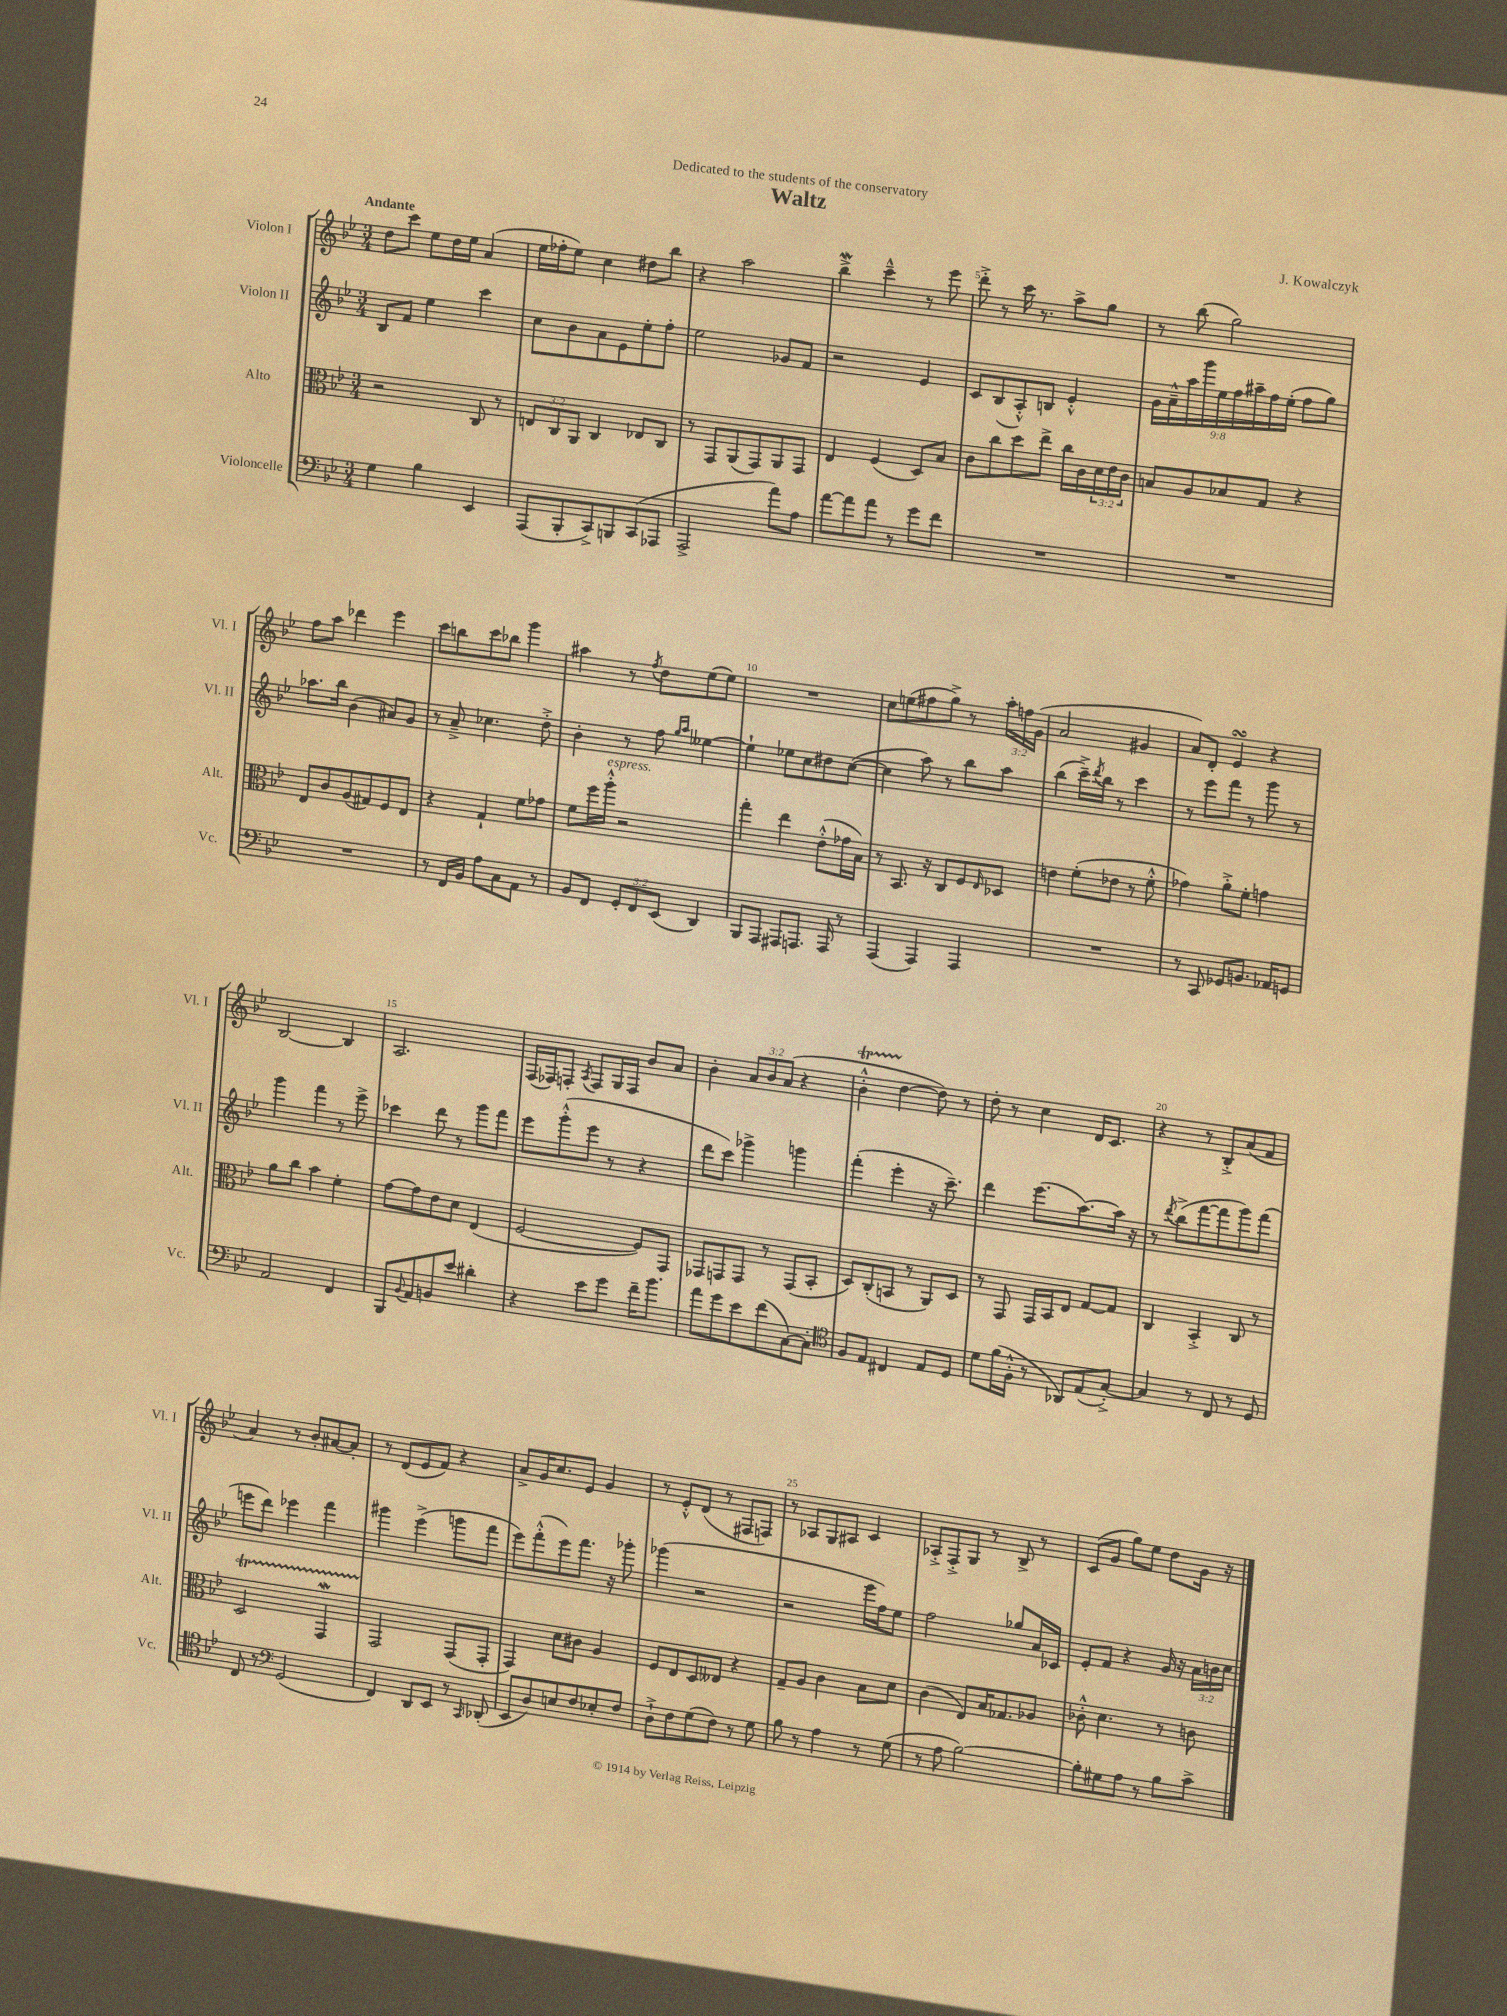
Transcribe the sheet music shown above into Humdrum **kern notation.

**kern	**kern	**kern	**kern
*staff4	*staff3	*staff2	*staff1
*clefF4	*clefC3	*clefG2	*clefG2
*k[b-e-]	*k[b-e-]	*k[b-e-]	*k[b-e-]
*M3/4	*M3/4	*M3/4	*M3/4
4G	2r	8B-	8dd
.	.	8f	8ccc
4B-	.	4ee-	8ee-
.	.	.	16dd
.	.	.	16ee-
4EE-	8C	4ccc	(4a
.	8r	.	.
=	=	=	=
(8AAA	12E	8cc	16ee-
.	.	.	16ff-'
.	12C	.	.
8BBB-'	.	8b-	8ee-)
.	12AA	.	.
8CC^)	4C	8a	4cc
8BBB	.	8e-	.
(8CC	8E-	8ee-'	8dd#
8AAA-	8C	8ff'	8bb-
=	=	=	=
2AAA^	8r	2ee-	4r
.	8GG	.	.
.	(8AA	.	2aa
.	8GG)	.	.
8a)	8AA	8g-	.
8A	8GG	8f	.
=	=	=	=
[8a	4E-	2r	4bb-^
8a]	.	.	.
8a	(4F	.	4ccc~^^
8r	.	.	.
8g	8D)	4e-	8r
8f	8B-	.	8eee-
=	=	=	=
2.r	8c	8c	8ddd'^
.	8cc	(8B-	8r
.	8dd	8A'^^)	16ccc
.	.	.	8.r
.	8ee-^	8B	.
.	16cc	4e-'^^	8aa^
.	16c	.	.
.	24d	.	8gg
.	24e-	.	.
.	24c	.	.
=	=	=	=
2.r	8B	18g	8r
.	.	18a~^^	.
.	.	18aa	.
.	8A	.	(8bb-
.	.	18ggg	.
.	.	18ee-	.
.	8B-	.	2gg)
.	.	18ff	.
.	.	18aa#~	.
.	8G	.	.
.	.	18ff	.
.	.	(18ee-'	.
.	4r	8ff	.
.	.	8gg)	.
=	=	=	=
2.r	8E-	8.aa-	8ff
.	8c	.	8aa
.	.	16bb-	.
.	(8A	(4b-	4ddd-
.	8G#)	.	.
.	8F	8a#)	4eee-
.	8E-	8g	.
=	=	=	=
8r	4r	8r	8ccc
16FF	.	8a~^	8bb
16BB-	.	.	.
8A	4G`	4.cc-	8ccc
8C	.	.	8bb-
8AA	8f	.	4ggg
8r	8g-	8dd'^	.
=	=	=	=
8BB-	8f	4b-'	4aa#
8FF	16ff	.	.
.	16aa'^^	.	.
12GG'	2r	8r	8r
12FF	.	.	.
.	.	.	8qff
.	.	8ff	8dd
(12EE-	.	.	.
.	.	16qqgg	.
.	.	16qqaa	.
4DD)	.	[4ee--	(8ee-
.	.	.	8ee-)
=	=	=	=
8BBB-	4gg'	4ee--`]	2.r
8AAA	.	.	.
8AAA#	4ee-	8ee-	.
8.AAA	.	8cc	.
.	(8e-'^^	8dd#	.
16AAA	.	.	.
8r	16g-	([8cc	.
.	16B-)	.	.
=	=	=	=
(4AAA	8r	4cc]	8cc
.	8.BB-	.	(8ee
4AAA)	.	8aa)	8ff#
.	16r	.	.
.	8C	8r	8gg^)
4AAA	8F	8bb-	8r
.	16qqE-	.	.
.	8D-	8aa	24aa'
.	.	.	24ff
.	.	.	(24g
=	=	=	=
2.r	4e	(4bb-	2a
.	(8f'	16ccc~^)	.
.	.	8qddd	.
.	.	16bb-	.
.	8e-	8r	.
.	8r	4ccc	4g#
.	8f'^^	.	.
=	=	=	=
8r	4g-)	8r	8a)
8CC	.	8eee-	8d'
8GG-	8a'^	8fff	4e-
8.BB	8f'	8r	.
.	4g	8ggg	4r
16AA-	.	.	.
8GG	.	8r	.
=	=	=	=
2AA	8a	4ggg	[2B-
.	8cc	.	.
.	4b-	4fff	.
4FF	4f'	8r	4B-]
.	.	8eee-^	.
=	=	=	=
8BBB-	[8g	4ccc-	2.A
8qqBB-	.	.	.
8AA	8g]	.	.
8BB	8e-	8ddd	.
8e-	8d	8r	.
4d#'	(4E-	8ggg	.
.	.	8fff	.
=	=	=	=
4r	[2F	8eee-	(16F
.	.	.	16F-)
.	.	(8ggg'^^	8F'
.	.	.	8qA
8e-	.	8eee-	8F
8g	.	8r	16G
.	.	.	16F
16f~	8F])	4r	8b-
8.b-	.	.	.
.	8GG	.	8a
=	=	=	=
8a	8GG-	8ddd	4b-'
8g	8GG	8ccc)	.
8e-	8GG	4ggg-^	12a
.	.	.	12b-
(8f	8r	.	.
.	.	.	(12a
[8C)	(8GG	4ggg	4r
8C']	8BB-'	.	.
=	=	=	=
*clefC4	*	*	*
8F	8D)	(4fff'	4b-'^^
8E-	(8C'	.	.
4C#	8BB	4eee-'	[4dd
.	8r	.	.
8E-	8AA)	16r	8dd])
.	.	8.ccc~)	.
8D	8D	.	8r
=	=	=	=
8d	8r	4ddd	8dd'
(16f	8GG	.	8r
16F'^^	.	.	.
8r	16GG	(8.eee-	4cc
.	16BB-	.	.
8AA-)	8E-	.	.
.	.	[8.aa)	.
(8E-	[8G	.	16d
.	.	.	8.c
[8G'^)	8G]	16aa]	.
.	.	16r	.
=	=	=	=
4G]	4C	8r	4r
.	.	8qddd	.
.	.	(8bb-^	.
8r	4BB-'^	[8fff	8r
8C	.	8fff]	8B-'^
8r	8C	8ggg)	(8a
8D	8r	(8fff	8f
=	=	=	=
8C	2D	8eee	4a)
8r	.	8ddd)	.
*clefF4	*	*	*
(2GG	.	4eee-	8r
.	.	.	8b-'
.	4GG	4fff	[8a#
.	.	.	8a#']
=	=	=	=
4FF)	2GG	4ggg#	8r
.	.	.	(8d
8DD	.	(4eee-^	8e-
8EE-	.	.	8f)
8r	(8GG	8ggg	4r
16qqCC	.	.	.
(8DD-'	8GG'	8fff	.
=	=	=	=
8EE-	4GG)	8eee-)	8a^
8D)	.	(8fff'^^	16g
.	.	.	8.cc
8E	8d	8eee-)	.
8F	8c#	8.fff	8e-
8E-'	4A	.	4g
.	.	16r	.
8F	.	8ggg-'	.
=	=	=	=
8D`^	8F	(4ggg-	8r
8F	8E-	.	8e-'^^
(8G	8D	2r	(8d
8F)	8E--	.	8r
8r	4r	.	8F#
8G	.	.	8F)
=	=	=	=
8B-	8G~	2r	8r
8r	8A	.	8A-
4A	4c	.	8G
.	.	.	8A#
8r	8B-	16eee-	4c
.	.	16ff)	.
(8G	8d	8ee-	.
=	=	=	=
8r	(4c	2ff	8A-'^
8A	.	.	8F'^
[2B-)	8E-)	.	8G
.	16B-	.	8r
.	8.G-	.	.
.	.	8gg-	8B-^
.	8A-	16a	8r
.	.	16c-	.
=	=	=	=
8B-']	8c-'^^	8e-'	(8c
8G#	4.d	8f	8g
8A	.	4r	8gg)
8r	.	.	8ee-
8B-	8r	16g	8dd
.	.	16r	.
8c^	8c	24a	16g
.	.	24b	.
.	.	.	16r
.	.	24cc	.
==	==	==	==
*-	*-	*-	*-
